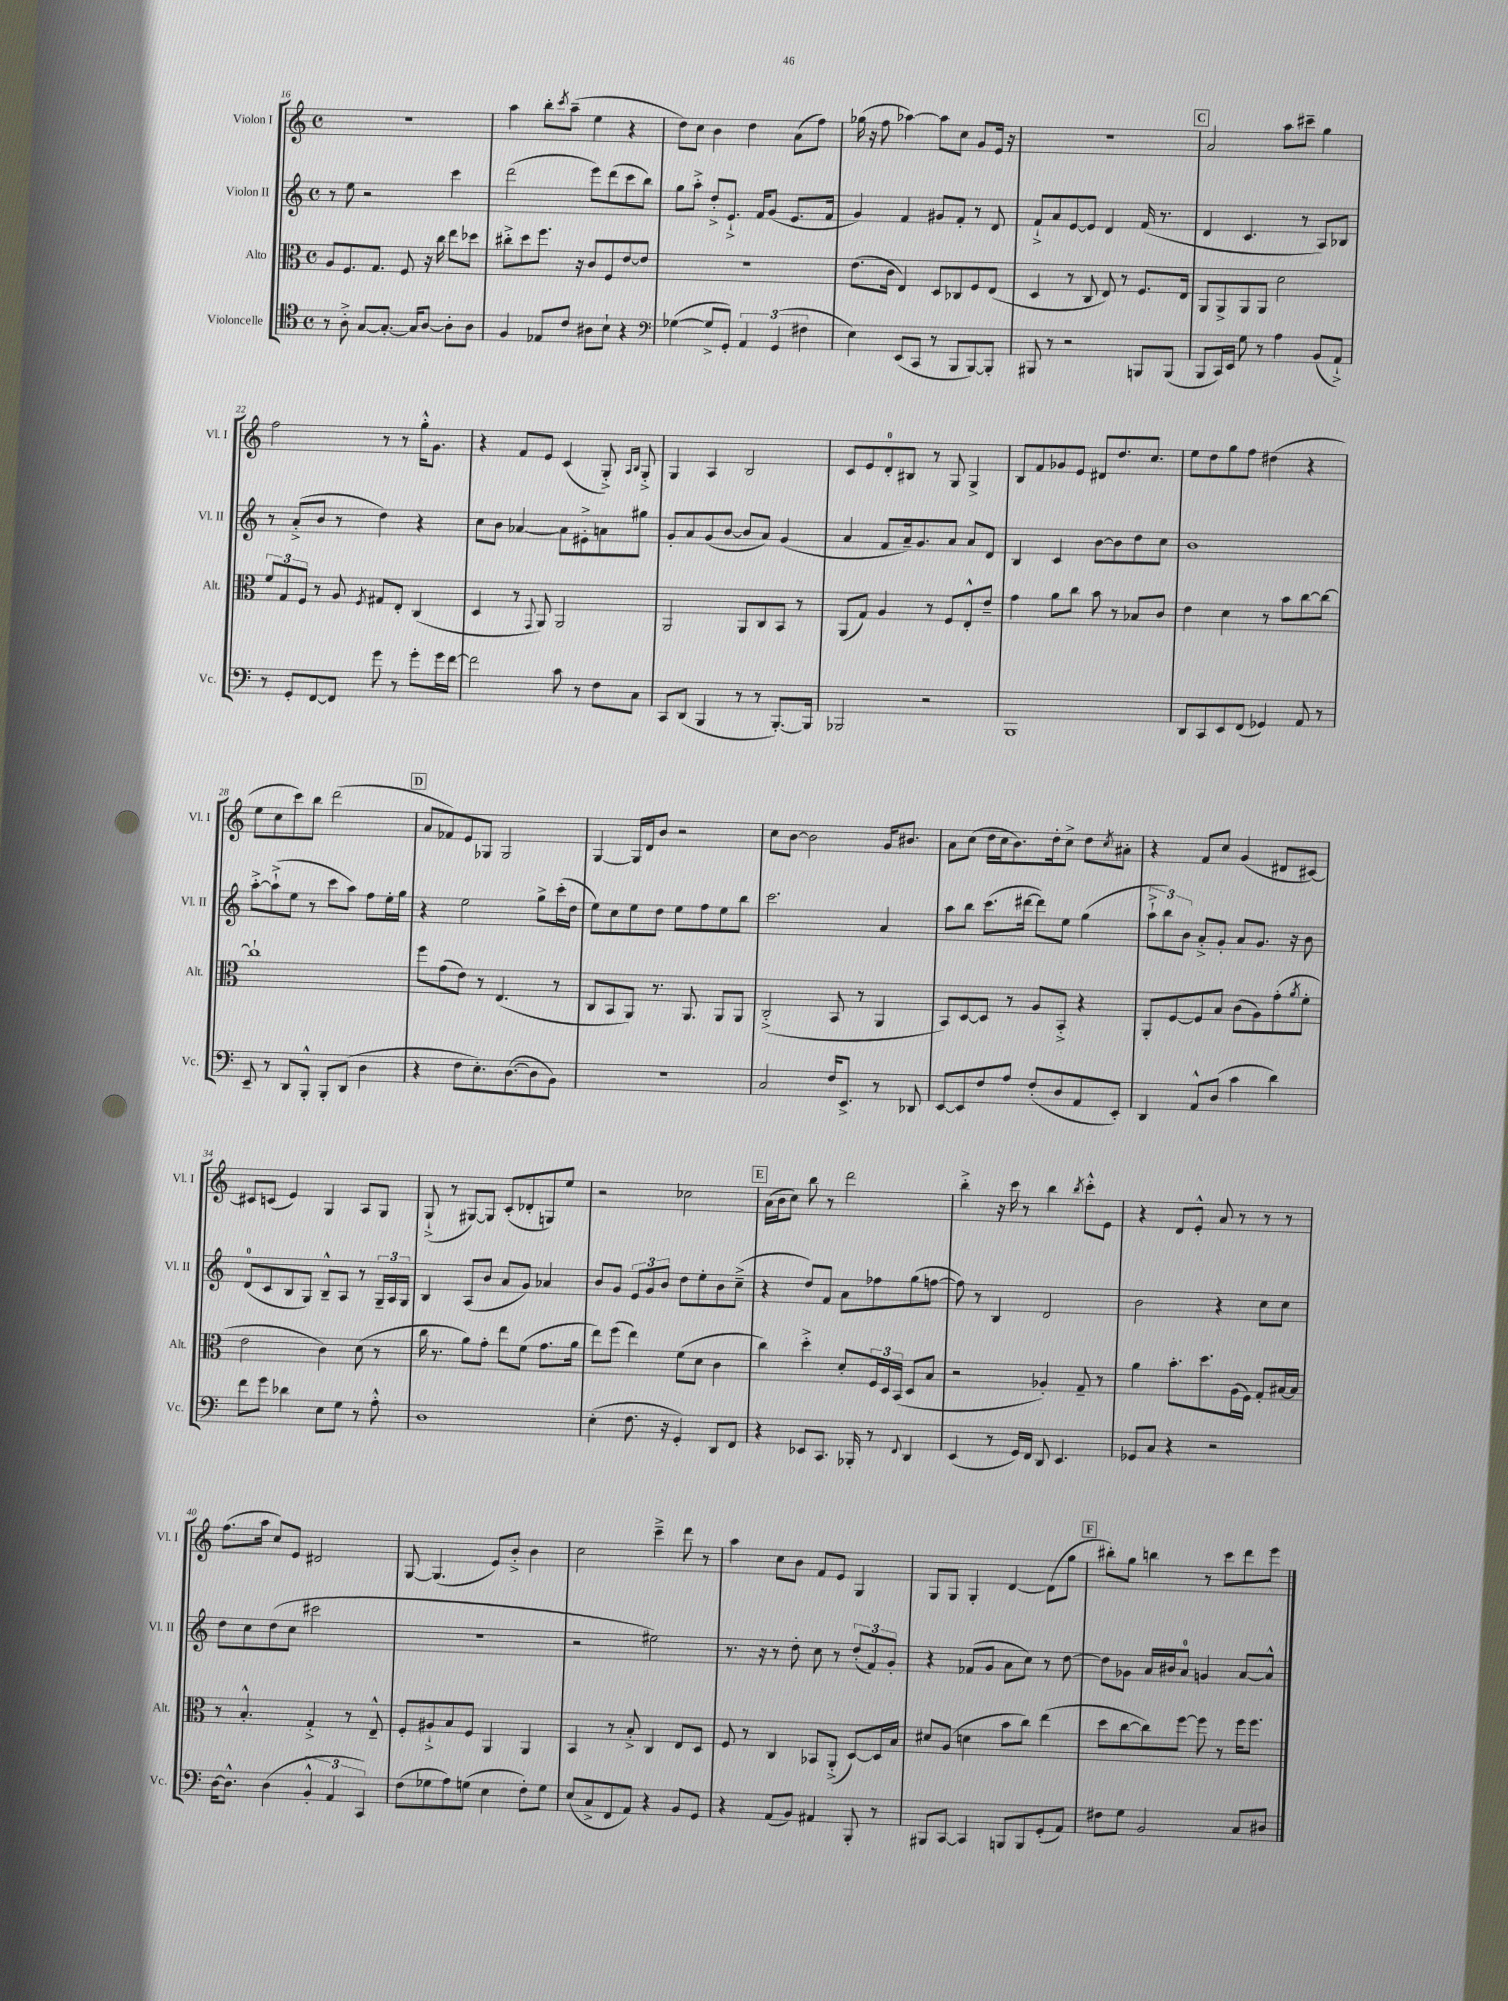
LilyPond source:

<<
\new StaffGroup <<
\new Staff = "s0" \with { instrumentName = "Violon I" shortInstrumentName = "Vl. I" } {
    \clef treble \key c \major \defaultTimeSignature \time 4/4
    R1 |
    a''4 b''8-. \acciaccatura { c'''8 } a''8--( e''4 r4 |
    d''8) c''8 b'4 d''4 a'8( f''8) |
    ges''16( r16 f''8 aes''4~) aes''8 c''8 g'8 e'16 r16 |
    r1 |
    \mark \markup { \box "C" } a'2 a''8 cis'''8-- g''4 |
    f''2 r8 r8 g''16-.-^ g'8. |
    r4 f'8 e'8 c'4( g8-.->) \grace { a16 b16 } g8-.-> |
    g4 a4 b2 |
    c'8 e'8 d'8-0-. bis8 r8 g8 g4-> |
    b8 f'8 ges'8 e'8 dis'8 d''8. c''8. |
    e''8 d''8 g''8 f''8 dis''4( r4 |
    e''8 c''8 c'''8) b''8 d'''2( |
    \mark \markup { \box "D" } a'8 fes'8) e'8 ges8 ges2 |
    g4~ g16 d'16 b'8 r2 |
    c''8 b'8~ b'2 g'16 bis'8. |
    a'8 c''8( d''16 c''16 b'8.) d''16-. c''8-> d''8 \acciaccatura { c''8 } ais'8-. |
    r4 f'8 c''8 g'4( dis'8 cis'8~) |
    cis'8 c'8( e'4) g4 a8 g8 |
    g8-!->( r8 gis8~) gis8 c'8-.( des'8-. g8) e''8 |
    r2 ces''2 |
    \mark \markup { \box "E" } a'16( b'16 c''8) b''8 r8 d'''2 |
    b''4-.-> r16 c'''16 r8 b''4 \acciaccatura { b''8 } c'''8-.-^ e'8 |
    r4 d'8 e'8-.-^ a'8 r8 r8 r8 |
    f''8.( a''16 c''8) e'8 dis'2 |
    g8~ g4.( e'8) b'8-.-> b'4 |
    c''2 c'''4---> d'''8 r8 |
    a''4 c''8 b'8 f'8 e'8 g4 |
    g8 g8 g4-. d'4~ d'8( g''8 |
    \mark \markup { \box "F" } bis''8-.) g''8 b''4 r8 c'''8 d'''8 e'''8 \bar "|." |
}
\new Staff = "s1" \with { instrumentName = "Violon II" shortInstrumentName = "Vl. II" } {
    \clef treble \key c \major \defaultTimeSignature \time 4/4
    r8 e''8 r2 c'''4 |
    d'''2( e'''8) d'''8( c'''8 b''8) |
    g''8 a''8-.-> d''8-.-> e'8.-!-> f'16 g'8( e'8. f'16 |
    g'4) f'4 gis'8 f'8-. r8 d'8 |
    f'8-!-> a'8 e'8~ e'8 d'4 f'16( r8. |
    \mark \markup { \box "C" } d'4 c'4. r8 a8) bes8 |
    r8 a'8-.->( b'8 r8 d''4) r4 |
    c''8 b'8 aes'4~ aes'8 eis'8-.-> a'8 gis''8 |
    g'8-. a'8 g'8( b'8~ b'8 a'8) g'4( |
    a'4 f'8 a'16--) g'8. a'8 a'8 d'8 |
    b4 c'4 b'8~ b'8 d''8 c''8 |
    b'1 |
    a''8~-.-> a''8-!->( e''8 r8 c'''8 a''8) f''8 e''16-. g''16 |
    \mark \markup { \box "D" } r4 e''2 g''8-> c'''16-.( d''16 |
    e''8) c''8 e''8 d''8 e''8 f''8 e''8 b''8 |
    c'''2. a'4 |
    a''8 b''8 c'''8.( dis'''16~ dis'''8) e''8 g''4( |
    \tuplet 3/2 { a''8-!-> b''8) b'8 } a'8-.-> g'8-. a'8 g'8. r16 b'8 |
    d'8-0( c'8 b8 g8) b8---^ a8 r8 \tuplet 3/2 { g16-- a16 g16 } |
    b4 a8( b'8 a'8 g'8) aes'4 |
    b'8 g'8 \tuplet 3/2 { e'8 g'8 b'8 } d''8 e''8-. b'8 c''8--->( |
    \mark \markup { \box "E" } r4 d''8) f'8 a'8 fes''8 g''8( f''8~ |
    f''8) r8 b4 d'2 |
    b'2 r4 c''8 c''8 |
    d''8 c''8 d''8( c''8 cis'''2 |
    R1 |
    r2 eis''2) |
    r8. r16 r8 d''8-. c''8 r8 \tuplet 3/2 { d''8-.( f'8) g'8-. } |
    r4 fes'8( g'8 a'8 c''8) r8 d''8~ |
    \mark \markup { \box "F" } d''8 ges'8 a'16 bis'16 a'8-0 g'4 a'8~ a'8-^ \bar "|." |
}
\new Staff = "s2" \with { instrumentName = "Alto" shortInstrumentName = "Alt." } {
    \clef alto \key c \major \defaultTimeSignature \time 4/4
    a8 f8. g8. f8 r16 c''16 e''8 des''8 |
    cis''8-.-> d''8 f''8. r16 c'8 f8 e'8~ e'8 |
    R1 |
    e'8.( c'16 e4) d8 ces8 f8 e8( |
    d4 r8 c8 e8) r8 f8. e16 |
    \mark \markup { \box "C" } a,8 a,8-> a,8 a,8 d'2 |
    \tuplet 3/2 { f'8 g8 f8 } r8 a8 \acciaccatura { f8 } gis8 e8-. c4( |
    d4 r8 \appoggiatura { g,8 } a,8) a,2 |
    a,2 a,8 c8 b,8 r8 |
    a,8( g8) a4 r8 f8 e8-.-^ e'8-- |
    g'4 a'8 c''8 b'8 r8 bes8 c'8 |
    e'4 d'4 r8 b'8 c''8~ c''8~ |
    c''1-! |
    \mark \markup { \box "D" } f''8 g'8( e'8) r8 e4.( r8 |
    c8 b,8 a,8) r8. a,8. a,8 a,8 |
    c2-.->( b,8 r8 a,4 |
    b,8) d8~ d8 r8 a8 b,8-.-> r4 |
    a,8-. f8~ f8 b8 c'8( a8) g'8-.( \acciaccatura { a'8 } f'8-. |
    e'2 c'4) d'8( r8 |
    c''16 r8. a'8) g'8-. e''8 f'8( g'8. a'16 |
    e''8) f''8( e''4) f'8( d'8 c'4 |
    \mark \markup { \box "E" } c''4) d''4-.-> d'8-. \tuplet 3/2 { f16 d16 b,16( } d8 b8 |
    r2 aes4-.) g8-- r8 |
    a'4 b'8.-. d''8. a16( f16) g8-. bis16~ bis16 |
    r8 b4.-.-^ g4-.-> r8 e8---^ |
    f8-. ais8-!-> b8 f8 a,4 a,4 |
    b,4 r8 b8-.-> c4 e8 d8 |
    f8 r8 c4 bes,8 a,8-.->( d8~) d16 b16 |
    dis'8 a8( d'4 b'8 c''8) e''4( |
    \mark \markup { \box "F" } d''8 c''8~ c''8) f''8~ f''8 r8 f''16 f''8. \bar "|." |
}
\new Staff = "s3" \with { instrumentName = "Violoncelle" shortInstrumentName = "Vc." } {
    \clef tenor \key c \major \defaultTimeSignature \time 4/4
    r8 a8-.-> g8~ g8.~-. g16 a8~ a8-. a8 |
    f4 ees8 c'8 ais8 b8-! r4 |
    \clef bass ges4~( ges8-> g,8-.) \tuplet 3/2 { a,4 g,4( fis4 } |
    e4) e,8( c,8 r8 b,,8 b,,8~) b,,8-. |
    bis,,8 r8 r2 b,,8 b,,8( |
    \mark \markup { \box "C" } b,,8 c,16) e,16 g8 r8 a4 b,8( a,8-!->) |
    r8 g,8-. f,8~ f,8 g'8 r8 g'8-. g'16 f'16~ |
    f'2 c'8 r8 f8 c8 |
    c,8 d,8( b,,4 r8 r8 b,,8.~-.) b,,16 |
    bes,,2 r2 |
    b,,1 |
    d,8 c,8 e,8 f,8( ges,4) a,8 r8 |
    e,8-- r8 d,8 b,,8-.-^ b,,8-. d,8( d4 |
    \mark \markup { \box "D" } r4 f8 e8.-.) d8.~( d8 b,8) |
    R1 |
    c2 f16 e,8.-> r8 des,8 |
    e,8~ e,8 f8 a8 f8-.( d8 a,8 e,8-.) |
    d,4 a,8-^ d8( c'4 d'4) |
    f'8 g'8 des'4 e8 g8 r8 a8-.-^ |
    d1 |
    e4-.( f8. r16 g,4-.) d,8 f,8 |
    \mark \markup { \box "E" } r4 ees,8 c,8. bes,,16-. r8 \appoggiatura { f,8 } d,4 |
    e,4( r8 g,16) f,16 d,8 e,4. |
    ges,8 c8 r4 r2 |
    d16~ d8.-^ d4( \tuplet 3/2 { b,4-.-^ a,4 c,4) } |
    f8( ges8 a8) g8( e4 f8-.) g8 |
    e8( c8-> f,8 a,8) r4 b,8 g,8 |
    r4 a,8( b,8) ais,4 b,,8-. r8 |
    bis,,8 c,8~ c,4 b,,8 b,,8 g,8-.( a,8) |
    \mark \markup { \box "F" } fis8 g8 b,2 c8 dis8 \bar "|." |
}
>>
>>
\layout { \context { \Score currentBarNumber = #16 } }
